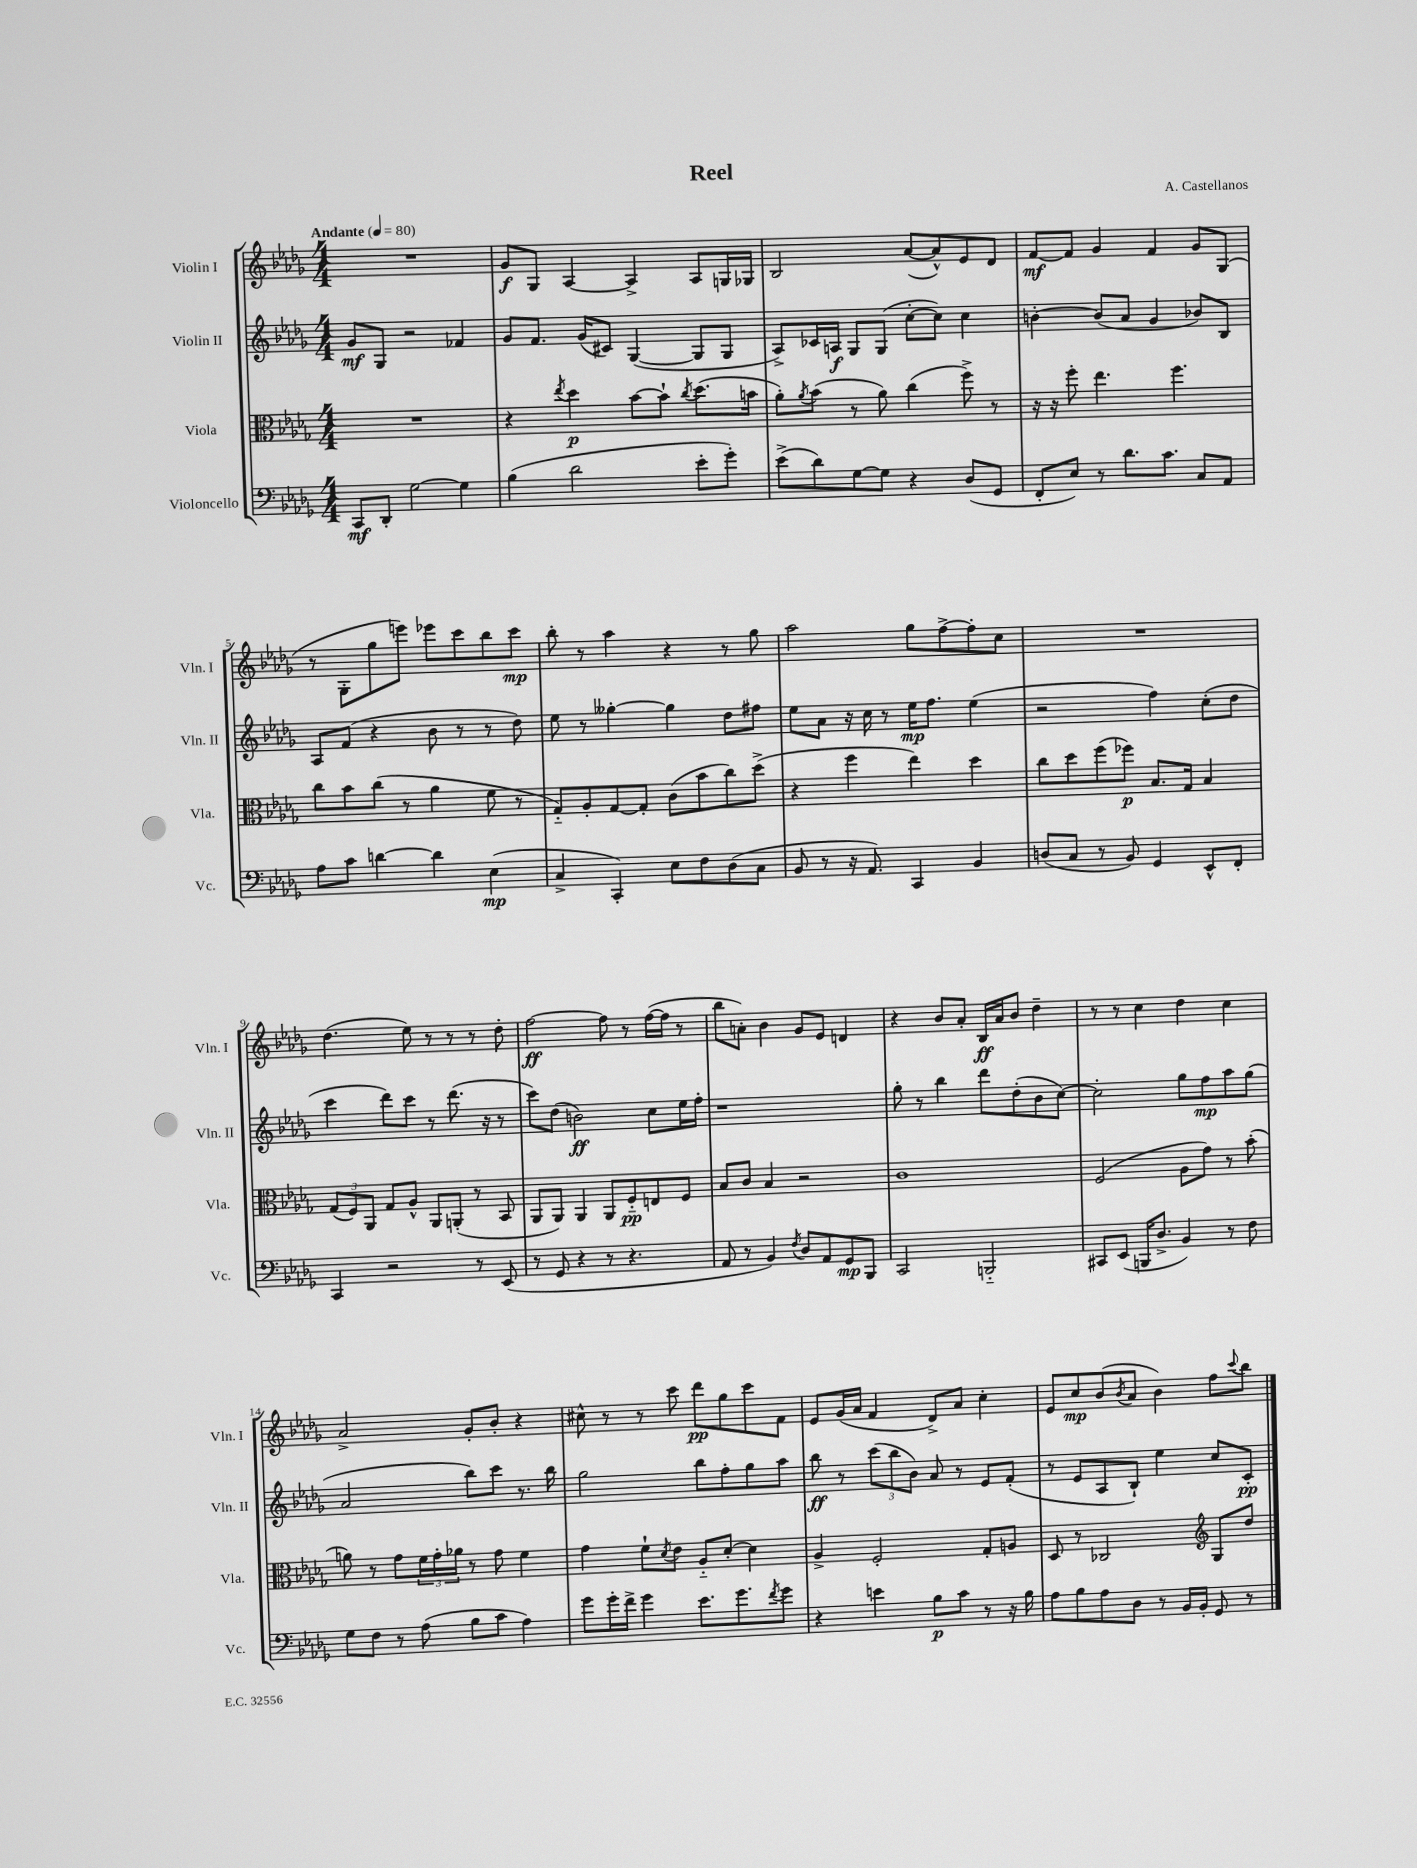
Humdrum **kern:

**kern	**kern	**kern	**kern
*staff4	*staff3	*staff2	*staff1
*clefF4	*clefC3	*clefG2	*clefG2
*k[b-e-a-d-g-]	*k[b-e-a-d-g-]	*k[b-e-a-d-g-]	*k[b-e-a-d-g-]
*M4/4	*M4/4	*M4/4	*M4/4
*MM80	*MM80	*MM80	*MM80
8CC/L	1r	8g-/L	1r
8DD-'/J	.	8G-/J	.
[2G-\	.	2r	.
4G-\]	.	4f-/	.
=	=	=	=
(4B-\	4r	8g-/L	8g-/L
.	.	8.f/J	8G-/J
.	8qee-/	.	.
2d-\	4dd-\	.	[4A-/
.	.	(16g-/LK	.
.	.	8c#/J)	.
.	[8b-\L	([4G-/	4A-^/]
.	8b-`\]J	.	.
.	8qcc/	.	.
8e-'\L	(8.dd-\L	8G-/]L	8A-/L
8g-'\J)	.	8G-/J	16G/L
.	16b\Jk	.	16G-/JJ
=	=	=	=
(8e-^\L	8a-'\L)	8A-^/L)	2B-/
.	8qa-/	.	.
8d-\)	(8b-\J	16c-/L	.
.	.	16A/JJ	.
[8G-\	8r	8G-/L	.
8G-\]J	8a-\)	(8G-/J	.
4r	(4cc\	[8cc'\L	([8a-/L
.	.	8cc\]J)	8a-^^/])
(8D-/L	8ff^\)	4cc\	8e-/
8GG-/J	8r	.	8d-/J
=	=	=	=
8FF'/L	16r	[4b'\	[8f/L
.	16r	.	.
8E-/J)	8ff'\	.	8f/]J
8r	4.ee-\	(8b/]L	4g-/
8.d-\L	.	8a-/J	.
.	.	4g-/	4f/
8.c\J	.	.	.
.	4.ff\	.	.
8C/L	.	8b-/L)	8g-/L
8AA-/J	.	8B-/J	(8G-/J
=	=	=	=
8A-\L	8cc\L	8A-/L	8r
8c\J	8b-\	(8f/J	8G-'\L
[4d\	(8cc\J	4r	8gg-\
.	8r	.	8eee\J)
4d\]	4a-\	8b-\	8eee-\L
.	.	8r	8ccc\
(4E-\	8f\	8r	8bb-\
.	8r	8dd-\)	8ccc\J
=	=	=	=
4C^/	8G-'~/L)	8ee-\	8bb-'\
.	8A-'/	8r	8r
4CC'/)	[8G-/	[4gg--'\	4aa-\
.	8G-'/]J	.	.
8E-\L	(8c\L	4gg--\]	4r
8F\	8b-\	.	.
(8D-\	8cc\)	8dd-\L	8r
8C\J	(8dd-^\J	8ff#\J	8gg-\
=	=	=	=
8BB-/	4r	8ee-\L	2aa-\
8r	.	8a-\J	.
16r	4ff\	16r	.
8.AA-/)	.	16cc\	.
.	.	8r	.
4CC/	4ee-\)	16ee-\LK	8gg-\L
.	.	8.ff\J	.
.	.	.	[8ff^\
4BB-/	4dd-\	(4ee-\	8ff'\]
.	.	.	8cc\J
=	=	=	=
(8D/L	8cc\L	2r	1r
8C/J	8dd-\	.	.
8r	(8ff\	.	.
8BB-/)	8ff-\J)	.	.
4GG-/	8.B-/L	4ff\)	.
.	16G-/Jk	.	.
8EE-^^/L	4B-/	(8cc'\L	.
8FF'/J	.	8dd-\J	.
=	=	=	=
4CC/	(12G-/L	4ccc\	(4.dd-\
.	12F/)	.	.
.	12AA-/J	.	.
2r	8G-/L	8ddd-\L)	.
.	8A-^^/J	8ccc\J	8ee-\)
.	8AA-/L	8r	8r
.	(8AA'/J	(8.ddd-\	8r
8r	8r	.	8r
.	.	16r	.
(8EE-/	8BB-/	8r	8dd-'\
=	=	=	=
8r	8AA-/L	8ccc\L)	[2ff\
8GG-/	8AA-/J)	(8dd-\J	.
4r	4AA-/	2b\)	.
8r	8AA-/L	.	8ff\]
4.r	8F'~/	.	8r
.	8E/	8cc\L	([16ff\LL
.	.	.	16ff\]JJ
.	8F/J	16ee-\L	8r
.	.	16ff'\JJ	.
=	=	=	=
8AA-/	8B-/L	1r	8bb-\L
8r	8c/J	.	8a'\J)
4BB-/)	4B-/	.	4b-\
8qF/	.	.	.
8D-/L	2r	.	8g-/L
8AA-/	.	.	8e-/J
8GG-/	.	.	4d/
8BBB-/J	.	.	.
=	=	=	=
2CC/	1c	8gg-'\	4r
.	.	8r	.
.	.	4bb-\	8b-/L
.	.	.	8a-'/J
2BBB'~/	.	8ddd-\L	16B-/LL
.	.	.	16a-/J
.	.	(8dd-'\	8b-/J
.	.	8b-\	4dd-~\
.	.	[8cc\J)	.
=	=	=	=
8CC#/L	(2F/	2cc'\]	8r
(8EE-/J	.	.	8r
16BBB/LK	.	.	4cc\
8.D-^/J	.	.	.
4BB-/)	8A-\L	8gg-\L	4dd-\
.	8g-\J)	8ff\	.
8r	8r	8aa-\	4cc\
8F\	(8b-'\	(8gg-\J	.
=	=	=	=
8G-\L	8a\)	2a-/	2a-^/
8F\J	8r	.	.
8r	8g-\L	.	.
(8A-\	24f\L	.	.
.	24g-'\	.	.
.	24a-\JJ	.	.
8B-\L	8r	8bb-\L)	8g-'/L
8c\J	8g-\	8ccc\J	8b-'/J
4A-\)	4f\	8.r	4r
.	.	16bb-\	.
=	=	=	=
8g-\L	4g-\	2gg-\	8cc#^^\
16g-'\L	.	.	8r
16f^\JJ	.	.	.
4g-\	8f`\L	.	8r
.	8qd-/	.	.
.	8e-\J	.	8ccc\
8.e-\L	8A-'~/L	8bb-\L	8ddd-\L
.	[8d-'/J	8ff'\	8gg-\
8.g-\	.	.	.
.	4d-\]	8gg-\	8ccc\
8qf/	.	.	.
8g-\J	.	8aa-\J	8f\J
=	=	=	=
4r	4A-^/	8bb-\	8e-/L
.	.	8r	(16g-/L
.	.	.	16a-/JJ
4e\	2F'/	(12ccc\L	4f/
.	.	12bb-\	.
.	.	12b-\J)	.
8B-\L	.	8a-/	8d-^/L)
8c\J	.	8r	8a-/J
8r	8G-'/L	8e-/L	4cc'\
16r	8A/J	(8f'/J	.
16B-\	.	.	.
=	=	=	=
8A-\L	8D-/	8r	8e-/L
8B-\	8r	8e-/L	8cc/
8A-\	2C-/	8A-/	(8b-/
.	.	.	8qb-/
8D-\J	.	8B-`/J)	8a-/J
8r	.	4ee-\	4b-\)
16BB-/LL	.	.	.
16BB-'/JJ	.	.	.
*	*clefG2	*	*
8GG-/	8G-/L	8cc/L	8ff\L
.	.	.	8qqccc/
8r	8dd-/J	8c'/J	8bb-\J
==	==	==	==
*-	*-	*-	*-
